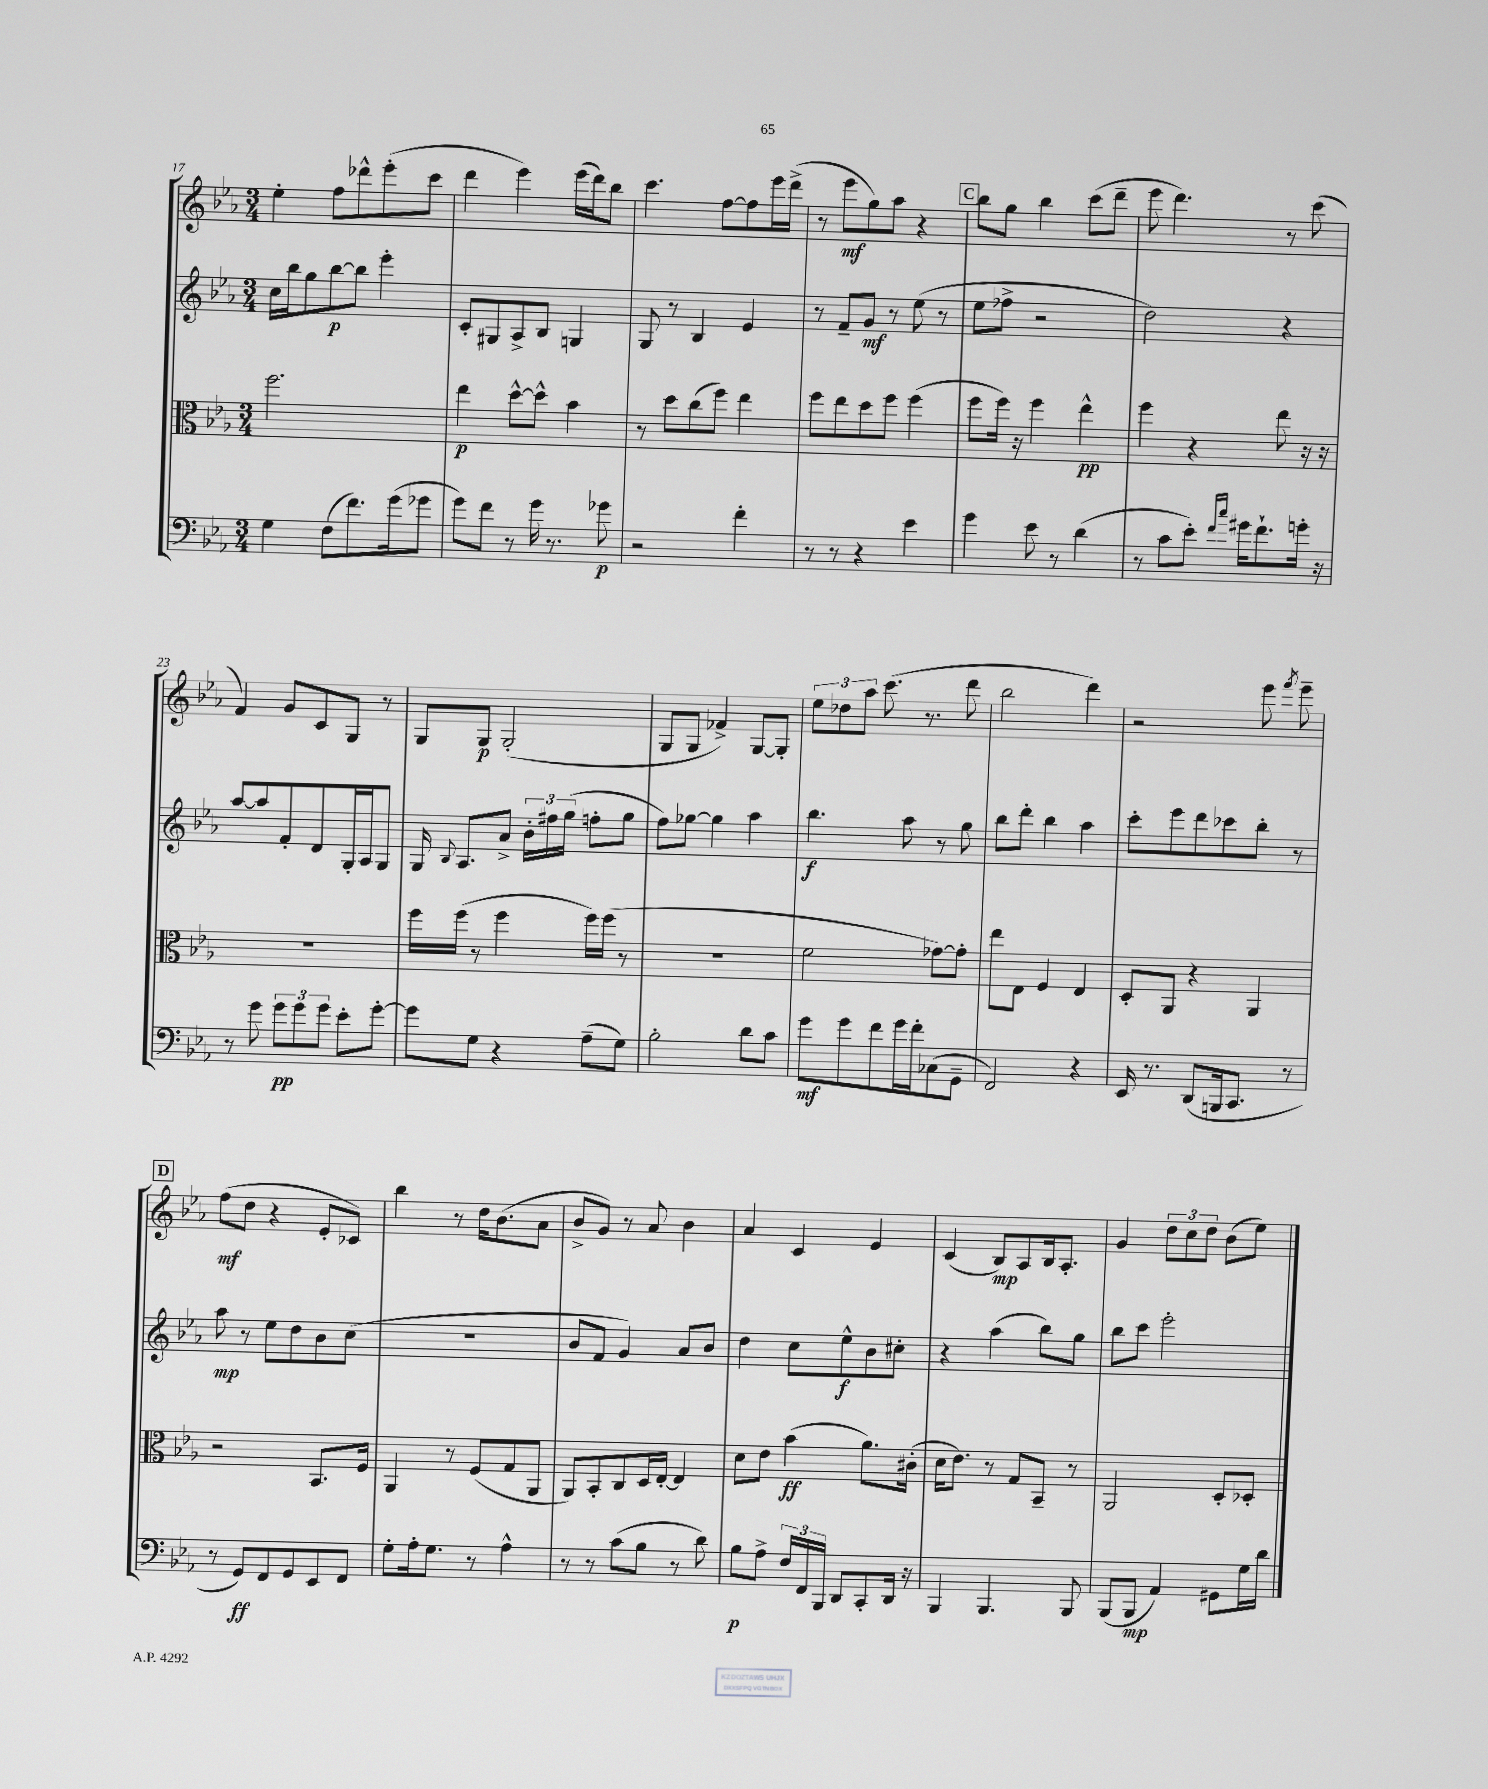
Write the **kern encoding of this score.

**kern	**dynam	**kern	**dynam	**kern	**dynam	**kern	**dynam
*part4	*part4	*part3	*part3	*part2	*part2	*part1	*part1
*staff4	*staff4	*staff3	*staff3	*staff2	*staff2	*staff1	*staff1
*clefF4	*	*clefC3	*	*clefG2	*	*clefG2	*
*k[b-e-a-]	*	*k[b-e-a-]	*	*k[b-e-a-]	*	*k[b-e-a-]	*
*M3/4	*	*M3/4	*	*M3/4	*	*M3/4	*
=17	=17	=17	=17	=17	=17	=17	=17
4G\	.	2.ff\	.	16cc\LL	.	4ee-'\	.
.	.	.	.	16bb-\J	.	.	.
.	.	.	.	8gg\	.	.	.
(8F\L	.	.	.	[8bb-\	p	8ff\L	.
8.f\)	.	.	.	8bb-\J]	.	8ddd-X^^\	.
.	.	.	.	4eee-'\	.	(8eee-'\	.
(16g\k	.	.	.	.	.	.	.
8g-X\J	.	.	.	.	.	8ccc\J	.
=18	=18	=18	=18	=18	=18	=18	=18
8g\L)	.	4ee-\	p	8c'/L	.	4ddd\	.
8f\J	.	.	.	8G#X/	.	.	.
8r	.	[8dd^^\L	.	8A-^/	.	4eee-\)	.
16g\	.	8dd^^\J]	.	8B-/J	.	.	.
8.r	.	.	.	.	.	.	.
.	.	4b-\	.	4Gn/	.	(16eee-\LL	.
.	.	.	.	.	.	16ddd\J)	.
8g-X\	p	.	.	.	.	8bb-\J	.
=19	=19	=19	=19	=19	=19	=19	=19
2r	.	8r	.	8G/	.	4.ccc\	.
.	.	8dd\L	.	8r	.	.	.
.	.	(8cc\	.	4B-/	.	.	.
.	.	8ff\J)	.	.	.	[8ff\L	.
4f'\	.	4ee-\	.	4e-/	.	8ff\]	.
.	.	.	.	.	.	16eee-\L	.
.	.	.	.	.	.	(16ddd^\JJ	.
=20	=20	=20	=20	=20	=20	=20	=20
8r	.	8ff\L	.	8r	.	8r	.
8r	.	8ee-\	.	8f~/L	.	8eee-\L	mf
4r	.	8dd\	.	8g/J	mf	8gg\)	.
.	.	8ff\J	.	8r	.	8aa-\J	.
4e-\	.	(4ff\	.	(8ee-\	.	4r	.
.	.	.	.	8r	.	.	.
!!LO:REH:place=s1:t=C
=21	=21	=21	=21	=21	=21	=21	=21
4g\	.	8ff\L	.	8ee-\L	.	8bb-\L	.
.	.	16ff\Jk)	.	8ff-X^\J	.	8gg\J	.
.	.	16r	.	.	.	.	.
8e-\	.	4ff\	.	2r	.	4bb-\	.
8r	.	.	.	.	.	.	.
(4d\	.	4ee-^^\	pp	.	.	(8ccc\L	.
.	.	.	.	.	.	8ddd~\J	.
=22	=22	=22	=22	=22	=22	=22	=22
8r	.	4ff\	.	2dd\)	.	8eee-\	.
8c\L	.	.	.	.	.	4.ddd\)	.
8e-'\J)	.	4r	.	.	.	.	.
16qqf/LL	.	.	.	.	.	.	.
16qqcc/JJ	.	.	.	.	.	.	.
16g#X\KL	.	.	.	.	.	.	.
8.f`\	.	.	.	.	.	.	.
.	.	8ee-\	.	4r	.	8r	.
16gn'\Jk	.	16r	.	.	.	(8ccc\	.
16r	.	16r	.	.	.	.	.
!!LO:LB:g=z
=23	=23	=23	=23	=23	=23	=23	=23
8r	.	2.r	.	[8aa-/L	.	4f/)	.
8g\	.	.	.	8aa-/]	.	.	.
12g\L	pp	.	.	8f'/	.	8g/L	.
12g\	.	.	.	.	.	.	.
.	.	.	.	8d/	.	8c/	.
12g\J	.	.	.	.	.	.	.
8e-'\L	.	.	.	16G'/L	.	8G/J	.
.	.	.	.	16A-/J	.	.	.
[8g'\J	.	.	.	8G/J	.	8r	.
=24	=24	=24	=24	=24	=24	=24	=24
8g\L]	.	16ff\LL	.	16G/	.	8G/L	.
.	.	.	.	8qqB-/	.	.	.
.	.	(16ff\JJ	.	8.A-/L	.	.	.
8G\J	.	8r	.	.	.	8G/J	p
4r	.	4ff\	.	8a-^/J	.	(2G'/	.
.	.	.	.	24b-'\LL	.	.	.
.	.	.	.	24ff#X\	.	.	.
.	.	.	.	(24gg\JJ	.	.	.
(8A-~\L	.	16ff\LL)	.	8ffn'\L	.	.	.
.	.	(16ff\JJ	.	.	.	.	.
8G\J)	.	8r	.	8gg\J	.	.	.
=25	=25	=25	=25	=25	=25	=25	=25
2B-'\	.	2.r	.	8ff\L)	.	8G/L	.
.	.	.	.	[8gg-X\J	.	8G/J	.
.	.	.	.	4gg-\]	.	4f-X^/)	.
8d\L	.	.	.	4aa-\	.	[8G/L	.
8c\J	.	.	.	.	.	8G'/J]	.
=26	=26	=26	=26	=26	=26	=26	=26
8g\L	mf	2f\	.	4.bb-\	f	12ee-\L	.
.	.	.	.	.	.	12dd-X\	.
8g\	.	.	.	.	.	.	.
.	.	.	.	.	.	12aa-\J	.
8f\	.	.	.	.	.	(8.ccc\	.
16g\L	.	.	.	8aa-\	.	.	.
16f'\J	.	.	.	.	.	8.r	.
(8C-X\	.	[8g-X\L)	.	8r	.	.	.
8GG~\J	.	8g-'\J]	.	8gg\	.	8ddd\	.
=27	=27	=27	=27	=27	=27	=27	=27
2FF/)	.	8ee-\L	.	8bb-\L	.	2bb-\	.
.	.	8E-\J	.	8ddd'\J	.	.	.
.	.	4F/	.	4bb-\	.	.	.
4r	.	4E-/	.	4aa-\	.	4ddd\)	.
=28	=28	=28	=28	=28	=28	=28	=28
16EE-/	.	8D'/L	.	8ccc'\L	.	2r	.
8.r	.	.	.	.	.	.	.
.	.	8AA-/J	.	8eee-\	.	.	.
(8DD/L	.	4r	.	8ddd\	.	.	.
16BBBn/k	.	.	.	8ccc-X\	.	.	.
8.CC/J	.	.	.	.	.	.	.
.	.	4AA-/	.	8bb-'\J	.	8eee-\	.
.	.	.	.	.	.	8qfff/	.
8r	.	.	.	8r	.	8eee-~\	.
!!LO:LB:g=z
!!LO:REH:place=s1:t=D
=29	=29	=29	=29	=29	=29	=29	=29
8r	.	2r	.	8aa-\	mp	(8ff\L	mf
8GG/L)	ff	.	.	8r	.	8dd\J	.
8FF/	.	.	.	8ee-\L	.	4r	.
8GG/	.	.	.	8dd\	.	.	.
8EE-/	.	8.BB-/L	.	8b-\	.	8e-'/L	.
8FF/J	.	.	.	(8cc\J	.	8c-X/J)	.
.	.	16F/Jk	.	.	.	.	.
=30	=30	=30	=30	=30	=30	=30	=30
8G'\L	.	4AA-/	.	2.r	.	4bb-\	.
16A-'\k	.	.	.	.	.	.	.
8.G\J	.	.	.	.	.	.	.
.	.	8r	.	.	.	8r	.
8r	.	(8F/L	.	.	.	16dd\KL	.
.	.	.	.	.	.	(8.b-\	.
4A-^^\	.	8G/	.	.	.	.	.
.	.	8AA-/J	.	.	.	8a-\J	.
=31	=31	=31	=31	=31	=31	=31	=31
8r	.	8AA-/L)	.	8b-/L	.	8b-^/L	.
8r	.	8BB-'/	.	8f/J	.	8g/J)	.
(8c\L	.	8C/	.	4g/)	.	8r	.
8B-\J	.	16D/L	.	.	.	8a-/	.
.	.	[16E-'/JJ	.	.	.	.	.
8r	.	4E-/]	.	8a-/L	.	4b-\	.
8d\)	.	.	.	8b-/J	.	.	.
=32	=32	=32	=32	=32	=32	=32	=32
8B-\L	p	8d\L	.	4dd\	.	4a-/	.
8A-^\J	.	8e-\J	.	.	.	.	.
24F/LL	.	(4b-\	ff	8cc\L	.	4c/	.
24FF/	.	.	.	.	.	.	.
24BBB-/JJ	.	.	.	.	.	.	.
8DD/L	.	.	.	8ee-^^\	f	.	.
8CC'/	.	8.a-\L)	.	8b-\	.	4e-/	.
16DD/Jk	.	.	.	8cc#X'\J	.	.	.
16r	.	(16c#X'\Jk	.	.	.	.	.
=33	=33	=33	=33	=33	=33	=33	=33
4BBB-/	.	16d\KL	.	4r	.	(4c/	.
.	.	8.e-\J)	.	.	.	.	.
4.BBB-/	.	8r	.	(4aa-\	.	8B-/L)	mp
.	.	8G/L	.	.	.	8A-/	.
.	.	8BB-~/J	.	8bb-\L)	.	16B-/k	.
.	.	.	.	.	.	8.A-'/J	.
8BBB-/	.	8r	.	8gg\J	.	.	.
=34	=34	=34	=34	=34	=34	=34	=34
(8BBB-/L	.	2AA-/	.	8bb-\L	.	4g/	.
8BBB-/J	mp	.	.	8ccc\J	.	.	.
4AA-/)	.	.	.	2eee-'\	.	12dd\L	.
.	.	.	.	.	.	12cc\	.
.	.	.	.	.	.	12dd\J	.
8GG#X\L	.	8D'/L	.	.	.	(8b-\L	.
16G\L	.	8D-X'/J	.	.	.	8ee-\J)	.
16d\JJ	.	.	.	.	.	.	.
==	==	==	==	==	==	==	==
*-	*-	*-	*-	*-	*-	*-	*-
